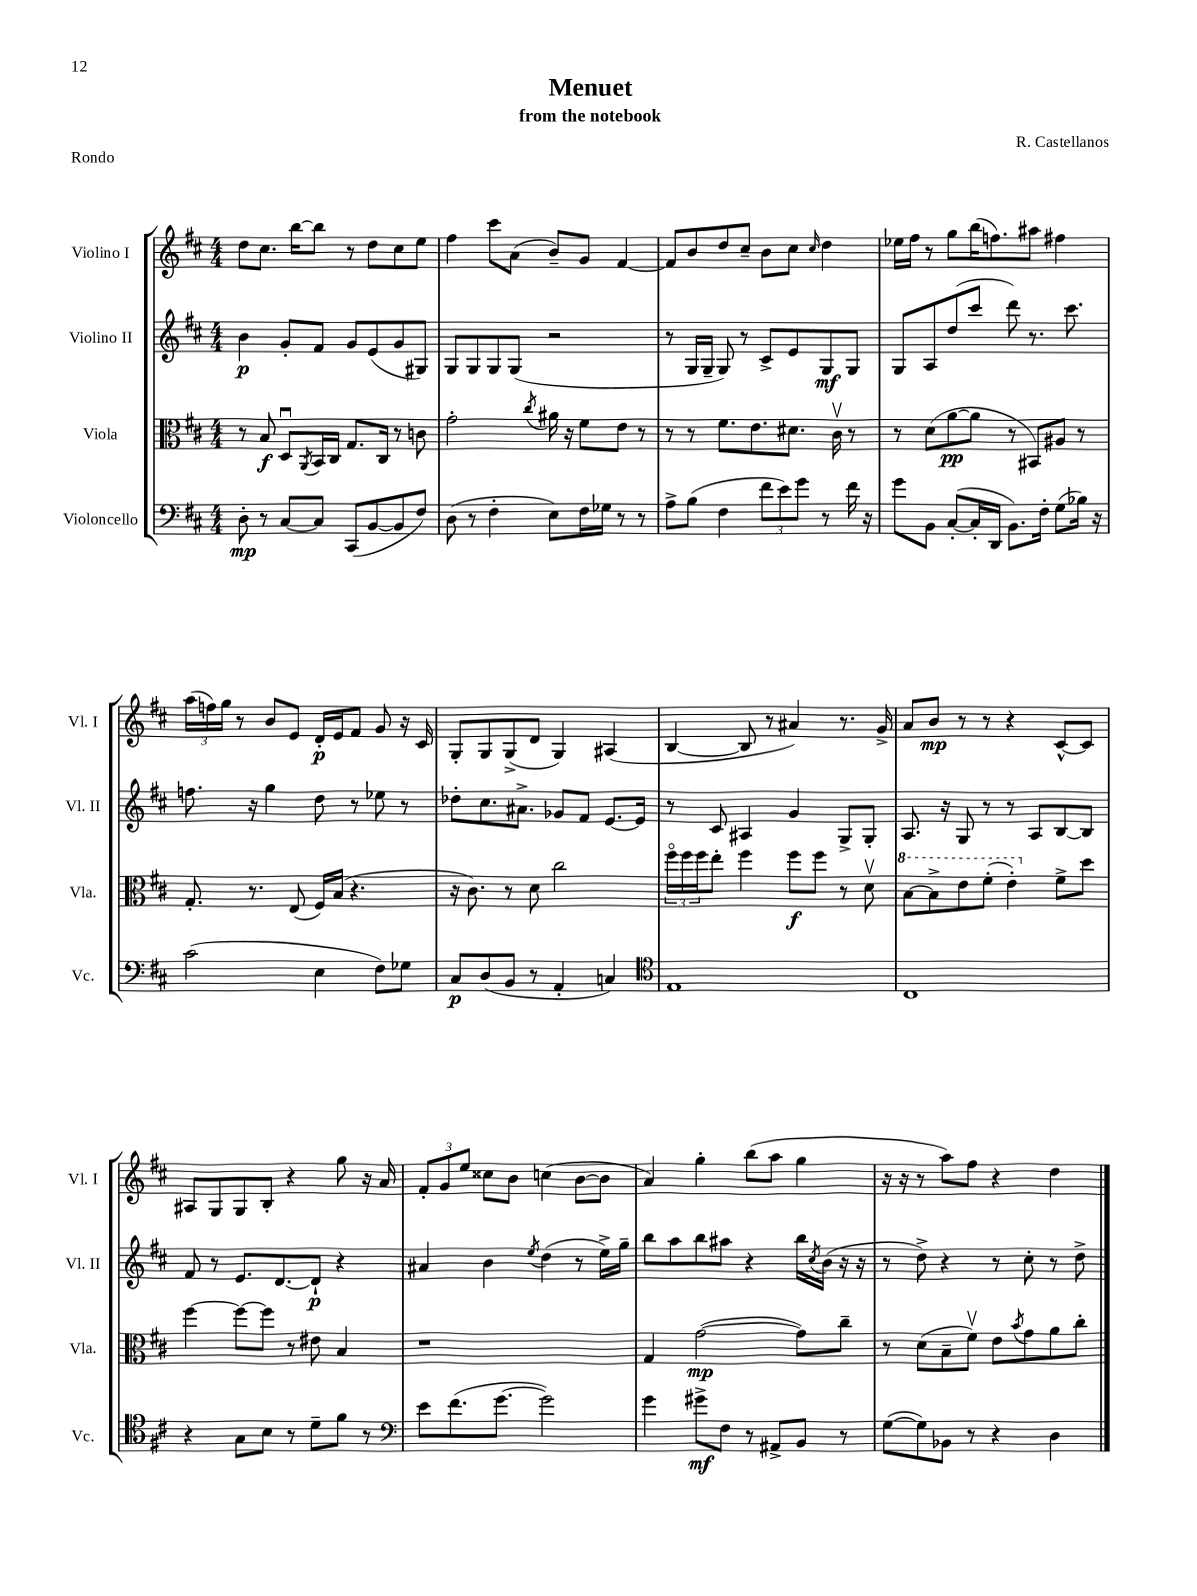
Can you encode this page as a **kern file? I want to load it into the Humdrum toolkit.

**kern	**dynam	**kern	**dynam	**kern	**dynam	**kern	**dynam
*part4	*part4	*part3	*part3	*part2	*part2	*part1	*part1
*staff4	*staff4	*staff3	*staff3	*staff2	*staff2	*staff1	*staff1
*I"Violoncello	*	*I"Viola	*	*I"Violino II	*	*I"Violino I	*
*I'Vc.	*	*I'Vla.	*	*I'Vl. II	*	*I'Vl. I	*
*clefF4	*	*clefC3	*	*clefG2	*	*clefG2	*
*k[f#c#]	*	*k[f#c#]	*	*k[f#c#]	*	*k[f#c#]	*
*M4/4	*	*M4/4	*	*M4/4	*	*M4/4	*
=1	=1	=1	=1	=1	=1	=1	=1
8D'\	mp	8r	.	4b\	p	8dd\L	.
8r	.	8B/	f	.	.	8.cc#\J	.
[8C#/L	.	8Du/L	.	8g'/L	.	.	.
.	.	.	.	.	.	[16bb\KL	.
.	.	8qAA/	.	.	.	.	.
8C#/J]	.	16BB/L	.	8f#/J	.	8bb\J]	.
.	.	16C#/JJ	.	.	.	.	.
(8CC#/L	.	8.G/L	.	8g/L	.	8r	.
[8BB/	.	.	.	(8e/	.	8dd\L	.
.	.	16C#/Jk	.	.	.	.	.
8BB/]	.	8r	.	8g/	.	8cc#\	.
8F#/J)	.	8cn\	.	8G#X/J)	.	8ee\J	.
=2	=2	=2	=2	=2	=2	=2	=2
(8D\	.	2g'\	.	8G/L	.	4ff#\	.
8r	.	.	.	8G/	.	.	.
4F#'\	.	.	.	8G/	.	8ccc#\L	.
.	.	.	.	(8G/J	.	(8a\J	.
.	.	8qcc#/	.	.	.	.	.
8E\L)	.	16a#X\	.	2r	.	8b~/L)	.
.	.	16r	.	.	.	.	.
16F#\L	.	8f#\L	.	.	.	8g/J	.
16G-X\JJ	.	.	.	.	.	.	.
8r	.	8e\J	.	.	.	[4f#/	.
8r	.	8r	.	.	.	.	.
=3	=3	=3	=3	=3	=3	=3	=3
8A^\L	.	8r	.	8r	.	8f#/L]	.
(8B\J	.	8r	.	16G/LL	.	8b/	.
.	.	.	.	16G~/JJ	.	.	.
4F#\	.	8.f#\L	.	8G/)	.	8dd/	.
.	.	.	.	8r	.	8cc#~/J	.
.	.	8.e\	.	.	.	.	.
12f#\L	.	.	.	8c#^/L	.	8b\L	.
12e\)	.	.	.	.	.	.	.
.	.	8.d#X\J	.	8e/	.	8cc#\J	.
12g\J	.	.	.	.	.	.	.
.	.	.	.	.	.	16qqcc#/	.
8r	.	.	.	8G/	mf	4dd\	.
.	.	16c#v\	.	.	.	.	.
16f#\	.	8r	.	8G/J	.	.	.
16r	.	.	.	.	.	.	.
=4	=4	=4	=4	=4	=4	=4	=4
8g\L	.	8r	.	8G/L	.	16ee-X\LL	.
.	.	.	.	.	.	16ff#\JJ	.
8BB\J	.	(8d\L	.	8A/	.	8r	.
([8C#'/L	.	[8a\	pp	(8dd/	.	8gg\L	.
16C#'/L]	.	8a\J]	.	8ccc#/J	.	(16bb\K	.
16DD/JJ	.	.	.	.	.	8.ffn\)	.
8.BB\L)	.	8r	.	8ddd\)	.	.	.
.	.	8BB#X/L)	.	8.r	.	8aa#X\J	.
16F#'\Jk	.	.	.	.	.	.	.
(8G\L	.	8A#X/J	.	.	.	4ff#X\	.
.	.	.	.	8.ccc#\	.	.	.
16B-X\Jk)	.	8r	.	.	.	.	.
16r	.	.	.	.	.	.	.
!!LO:LB:g=z
=5	=5	=5	=5	=5	=5	=5	=5
(2c#\	.	8.G'/	.	8.ffn\	.	(24aa\LL	.
.	.	.	.	.	.	24ffn\)	.
.	.	.	.	.	.	24gg\JJ	.
.	.	.	.	.	.	8r	.
.	.	8.r	.	16r	.	.	.
.	.	.	.	4gg\	.	8b/L	.
.	.	(8E/	.	.	.	8e/J	.
4E\	.	16F#/LL)	.	8dd\	.	16d'/LL	p
.	.	(16B/JJ	.	.	.	16e/J	.
.	.	4.r	.	8r	.	8f#/J	.
8F#\L)	.	.	.	8ee-X\	.	8g/	.
8G-X\J	.	.	.	8r	.	16r	.
.	.	.	.	.	.	16c#/	.
=6	=6	=6	=6	=6	=6	=6	=6
8C#/L	p	16r	.	8dd-X'\L	.	8G'/L	.
.	.	8.c#\)	.	.	.	.	.
(8D/	.	.	.	8.cc#\	.	8G/	.
8BB/J	.	8r	.	.	.	(8G^/	.
.	.	.	.	8.a#X^\J	.	.	.
8r	.	8d\	.	.	.	8d/J	.
4AA'/	.	2cc#\	.	8g-X/L	.	4G/)	.
.	.	.	.	8f#/J	.	.	.
4Cn/)	.	.	.	[8.e/L	.	(4A#X/	.
.	.	.	.	16e/Jk]	.	.	.
=7	=7	=7	=7	=7	=7	=7	=7
*clefC4	*	*	*	*	*	*	*
1E	.	24ff#\LL	.	8r	.	[4B/	.
.	.	24ff#\	.	.	.	.	.
.	.	24ff#\J	.	.	.	.	.
.	.	8ee'\J	.	8c#/	.	.	.
.	.	4ff#\	.	4A#X/	.	8B/]	.
.	.	.	.	.	.	8r	.
.	.	8ff#\L	f	4g/	.	4a#X/)	.
.	.	8ff#\J	.	.	.	.	.
.	.	8r	.	8G^/L	.	8.r	.
.	.	8dv\	.	8G'/J	.	.	.
.	.	.	.	.	.	16g^/	.
=8	=8	=8	=8	=8	=8	=8	=8
*	*	*8va	*	*	*	*	*
1C#	.	[8b\L	.	8.A/	.	8a/L	.
.	.	8b^\]	.	.	.	8b/J	mp
.	.	.	.	16r	.	.	.
.	.	8ee\	.	8G/	.	8r	.
.	.	(8ff#'\J	.	8r	.	8r	.
.	.	4ee'\)	.	8r	.	4r	.
.	.	.	.	8A/L	.	.	.
*	*	*X8va	*	*	*	*	*
.	.	8f#^\L	.	[8B/	.	[8c#^^/L	.
.	.	8dd\J	.	8B/J]	.	8c#/J]	.
!!LO:LB:g=z
=9	=9	=9	=9	=9	=9	=9	=9
4r	.	[4ff#\	.	8f#/	.	8A#X/L	.
.	.	.	.	8r	.	8G/	.
8G\L	.	8ff#\L_	.	8.e/L	.	8G/	.
8B\J	.	8ff#\J]	.	.	.	8B'/J	.
.	.	.	.	[8.d/	.	.	.
8r	.	8r	.	.	.	4r	.
8d~\L	.	8e#X\	.	8d`/J]	p	.	.
8f#\J	.	4B/	.	4r	.	8gg\	.
8r	.	.	.	.	.	16r	.
.	.	.	.	.	.	16a/	.
=10	=10	=10	=10	=10	=10	=10	=10
*clefF4	*	*	*	*	*	*	*
8e\L	.	1r	.	4a#X/	.	12f#'/L	.
.	.	.	.	.	.	12g/	.
(8.f#\	.	.	.	.	.	.	.
.	.	.	.	.	.	12ee/J	.
.	.	.	.	4b\	.	8cc##X\L	.
[8.g\J	.	.	.	.	.	.	.
.	.	.	.	.	.	8b\J	.
.	.	.	.	8qee/	.	.	.
2g\])	.	.	.	(4dd\	.	(4ccn\	.
.	.	.	.	8r	.	[8b\L	.
.	.	.	.	16ee^\LL)	.	8b\J]	.
.	.	.	.	16gg~\JJ	.	.	.
=11	=11	=11	=11	=11	=11	=11	=11
4g\	.	4G/	.	8bb\L	.	4a/)	.
.	.	.	.	8aa\	.	.	.
8g#X^\L	mf	([2g\	mp	8bb\	.	4gg'\	.
8F#\J	.	.	.	8aa#X\J	.	.	.
8r	.	.	.	4r	.	(8bb\L	.
8AA#X^/L	.	.	.	.	.	8aa\J	.
8BB/J	.	8g\L])	.	16bb\LL	.	4gg\	.
.	.	.	.	8qcc#/	.	.	.
.	.	.	.	(16b\JJ	.	.	.
8r	.	8cc#~\J	.	16r	.	.	.
.	.	.	.	16r	.	.	.
=12	=12	=12	=12	=12	=12	=12	=12
([8G\L	.	8r	.	8r	.	16r	.
.	.	.	.	.	.	16r	.
8G\])	.	(8d\L	.	8dd^\)	.	8r	.
8BB-X\J	.	8B~\	.	4r	.	8aa\L)	.
8r	.	8f#v\J)	.	.	.	8ff#\J	.
4r	.	8e\L	.	8r	.	4r	.
.	.	8qb/	.	.	.	.	.
.	.	8g\	.	8cc#'\	.	.	.
4D\	.	8a\	.	8r	.	4dd\	.
.	.	8cc#'\J	.	8dd^\	.	.	.
==	==	==	==	==	==	==	==
*-	*-	*-	*-	*-	*-	*-	*-
